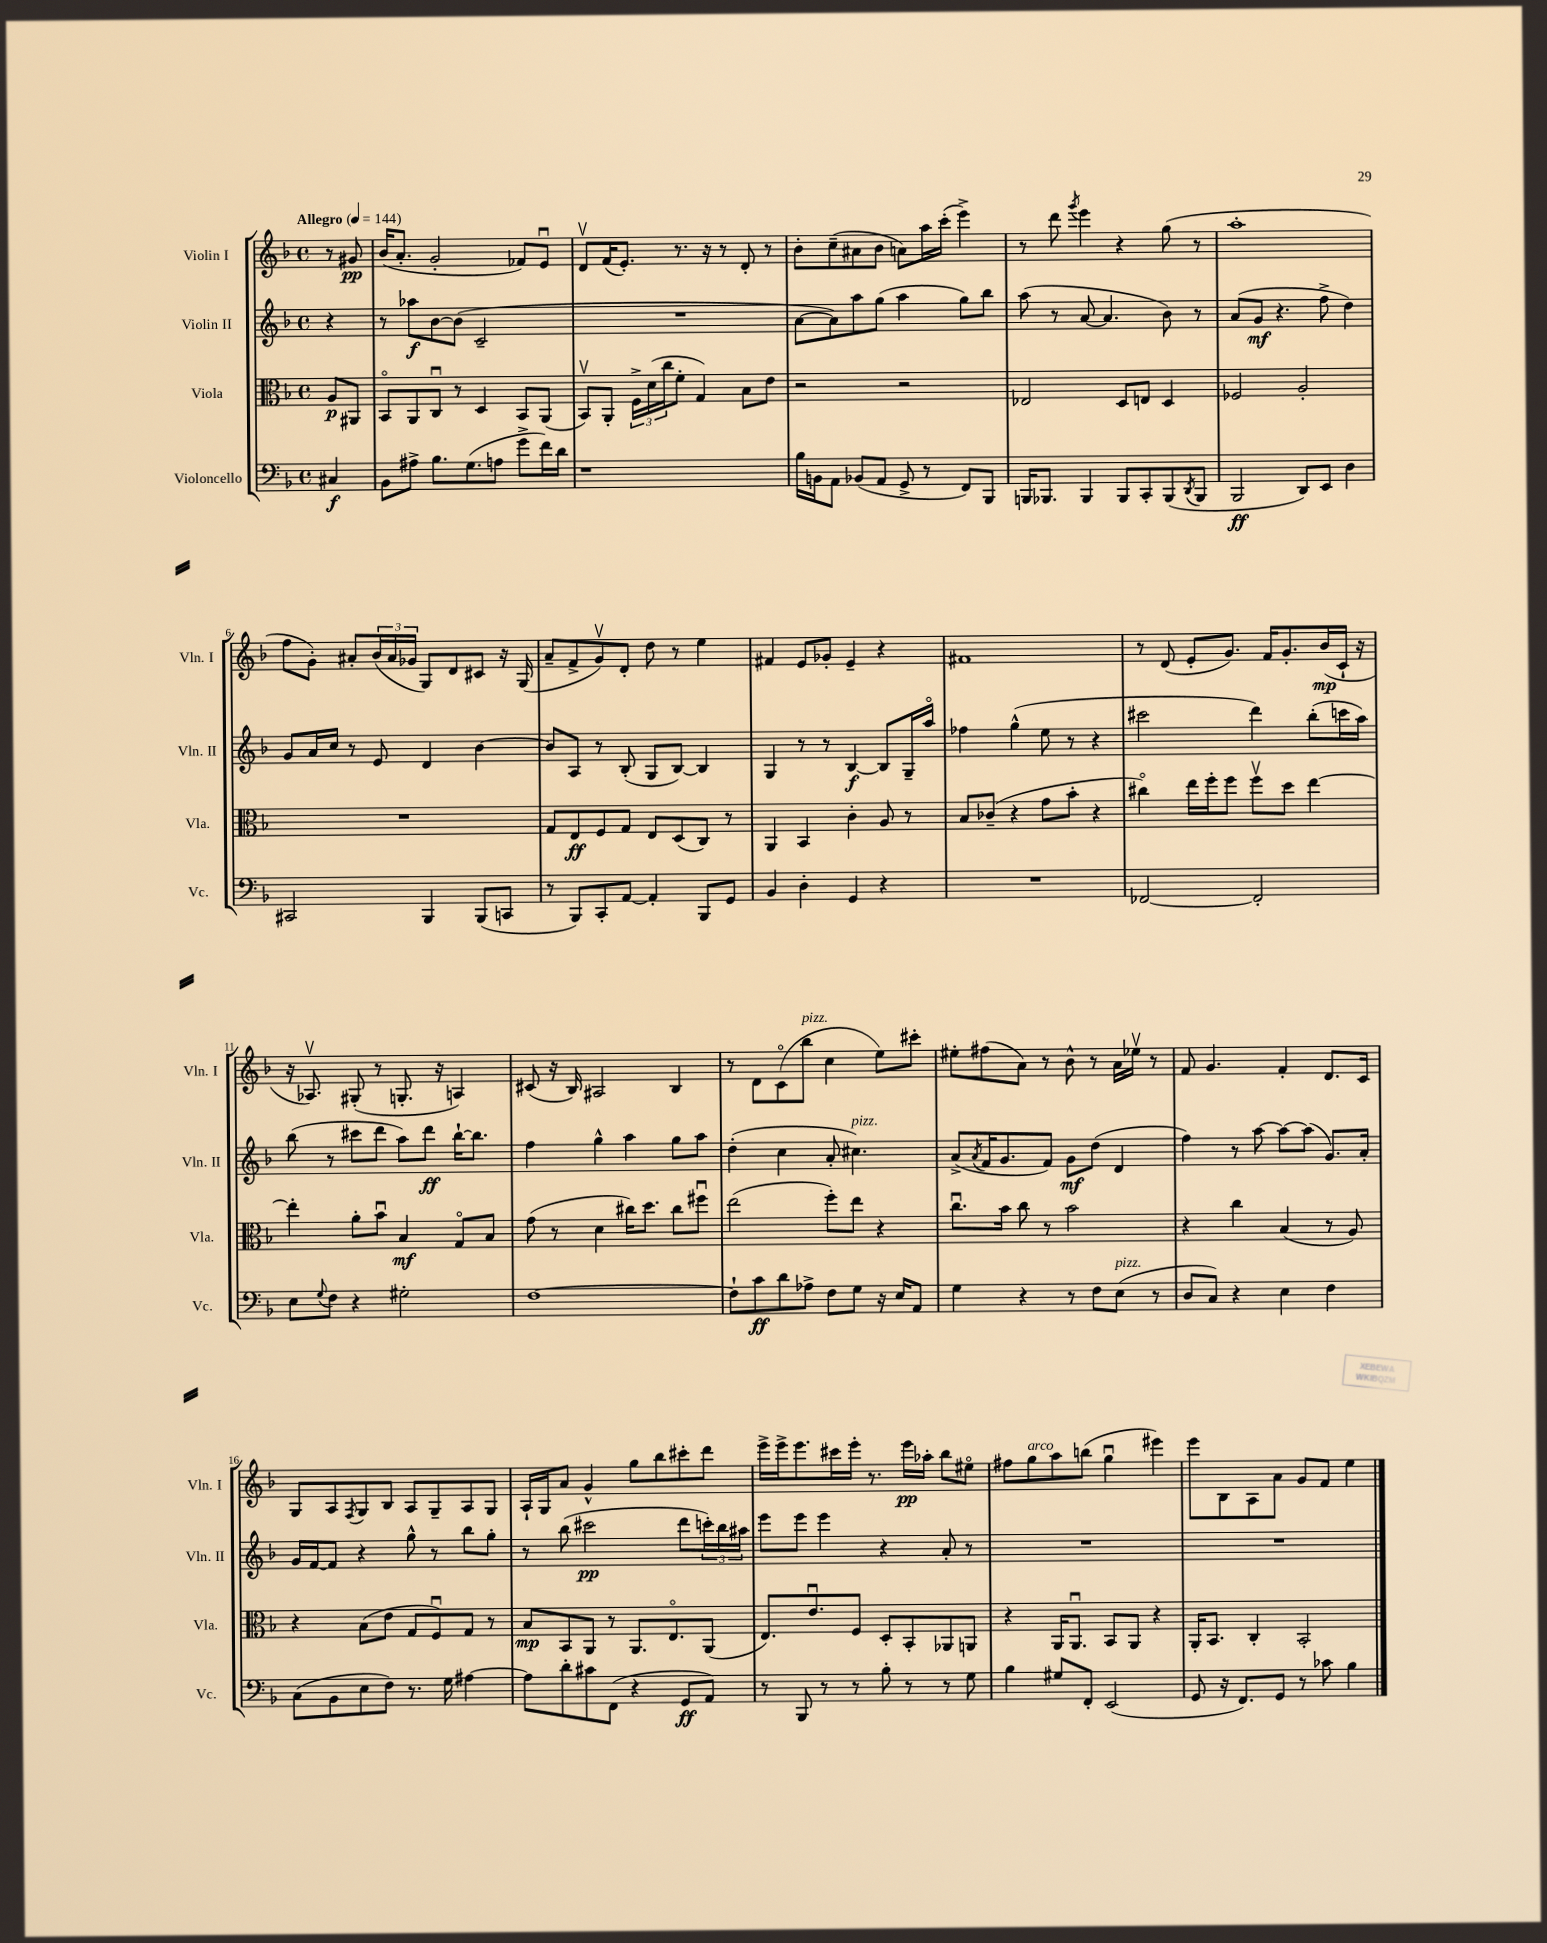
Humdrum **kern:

**kern	**kern	**kern	**kern
*staff4	*staff3	*staff2	*staff1
*clefF4	*clefC3	*clefG2	*clefG2
*k[b-]	*k[b-]	*k[b-]	*k[b-]
*M4/4	*M4/4	*M4/4	*M4/4
*met(c)	*met(c)	*met(c)	*met(c)
*MM144	*MM144	*MM144	*MM144
4C#/	8A/L	4r	8r
.	8AA#/J	.	8g#/
=	=	=	=
8BB-\L	8BB-o/L	8r	(16b-/LK
.	.	.	8.a'/J
8A#^\J	8AA/	8aa-\L	.
8.B-\L	8Cu/J	[8b-\	2g'/
.	8r	(8b-\]J	.
(8.G\	.	.	.
.	4D/	2c~/	.
8A\J	.	.	.
8g^\L	8BB-/L	.	8f-/L)
16f\L)	(8AA/J	.	8eu/J
16d\JJ	.	.	.
=	=	=	=
1r	8BB-v/L)	1r	8dv/L
.	8AA'/J	.	(16f/K
.	.	.	8.e'/J)
.	24F^\LL	.	.
.	(24d\	.	.
.	24cc\J	.	.
.	8f'\J	.	8.r
.	4G/)	.	.
.	.	.	16r
.	.	.	8r
.	8B-\L	.	8d'/
.	8e\J	.	8r
=	=	=	=
16B-\LL	2r	[8a\L	8b-'\L
16BB\J	.	.	.
8AA\J	.	8a\])	(8cc~\
(8BB-/L	.	8aa\	8a#\
8AA/J	.	(8gg\J	8b-\J
8GG^/	2r	4aa\	8a\L)
8r	.	.	16aa\L
.	.	.	(16ccc'\JJ
8FF/L)	.	8gg\L)	4eee^\)
8BBB-/J	.	8bb-\J	.
=	=	=	=
16BBB/LK	2E-/	(8aa\	8r
8.BBB-/J	.	.	.
.	.	8r	8ddd\
.	.	.	8qggg/
4BBB-/	.	[8a/	4eee\
.	.	4.a/]	.
8BBB-/L	8D/L	.	4r
8CC'/	8E/J	.	.
(8BBB-/	4D/	8b-\)	(8gg\
8qDD/	.	.	.
8BBB-/J	.	8r	8r
=	=	=	=
2BBB-/	2F-/	(8a/L	1aa'
.	.	8g/J	.
.	.	4.r	.
8DD/L)	2A'/	.	.
8EE/J	.	8ff^\	.
4D\	.	4dd\)	.
=	=	=	=
2CC#/	1r	8g/L	8ff\L
.	.	16a/L	8g'\J)
.	.	16cc/JJ	.
.	.	8r	8a#'/L
.	.	8e/	(24b-/L
.	.	.	24a#/
.	.	.	24g-/JJ
4BBB-/	.	4d/	8G/L)
.	.	.	8d/
(8BBB-/L	.	[4b-\	8c#/J
8CC/J	.	.	16r
.	.	.	(16G/
=	=	=	=
8r	8G/L	8b-/]L	8a~/L
8BBB-/L)	8E/	8A/J	8f^/
8CC'/	8F/	8r	8gv/)
[8AA/J	8G/J	(8B-'/	8d'/J
4AA'/]	8E/L	8G/L	8dd\
.	(8D/	[8B-/J)	8r
8BBB-/L	8C/J)	4B-/]	4ee\
8GG/J	8r	.	.
=	=	=	=
4BB-/	4AA/	4G/	4f#/
4D'\	4BB-/	8r	8e/L
.	.	8r	8g-'/J
4GG/	4c'\	[4B-/	4e~/
4r	8A/	8B-/]L	4r
.	8r	16G~/L	.
.	.	16aao/JJ	.
=	=	=	=
1r	8B-/L	4ff-\	1f#
.	(8c-~/J	.	.
.	4r	(4gg^^\	.
.	8g\L	8ee\	.
.	8b-'\J	8r	.
.	4r	4r	.
=	=	=	=
[2FF-/	4cc#o\)	2ccc#\	8r
.	.	.	(8d/
.	16ee\LL	.	8e'/L
.	16ff'\J	.	.
.	8ff\J	.	8.g/J)
2FF-'/]	8ffv\L	4ddd\)	.
.	.	.	16f/LK
.	8dd\J	.	8.g'/
.	[4ee\	(8bb-'\L	.
.	.	.	(16b-/L
.	.	16ccc\L	16c`/JJ
.	.	16aa\JJ)	16r
=	=	=	=
8E\L	4ee'\]	(8bb-\	16r
.	.	.	8.A-v/)
8qqG/	.	.	.
8F\J	.	8r	.
4r	8a'\L	8ccc#\L	(8G#'/
.	8b-u\J	8ddd\J	8r
2G#'\	4B-/	8aa\L)	8.G'/
.	.	8ddd\J	.
.	.	.	16r
.	8Go/L	[16bb-`\LK	4A/)
.	.	8.bb-\]J	.
.	8B-/J	.	.
=	=	=	=
[1F	(8g\	4ff\	(8c#/
.	8r	.	16r
.	.	.	16B-/)
.	4d\	4gg^^\	2A#/
.	16cc#\LK)	4aa\	.
.	8.dd\J	.	.
.	8cc#\L	8gg\L	4B-/
.	8ff#u\J	8aa\J	.
=	=	=	=
8F`\]L	(2ee\	(4dd'\	8r
8c\	.	.	8d\L
8d\	.	4cc\	(8co\
8A-^\J	.	.	8bb-\J
8F\L	8ff'\L)	8a'/	4cc\
8G\J	8ee\J	4.cc#\)	.
16r	4r	.	8ee\L)
16E/LK	.	.	.
8AA/J	.	.	8ccc#'\J
=	=	=	=
4G\	8.ccu\L	(8a^/L	8ee#'\L
.	.	8qa/	.
.	.	16f/K	(8ff#\
.	16b-\Jk	8.g/	.
4r	8cc\	.	8a\J)
.	8r	8f/J)	8r
8r	2b-\	8g\L	8b-^^\
8F\L	.	(8dd\J	8r
(8E\J	.	4d/	16a\LL
.	.	.	16ee-v\JJ
8r	.	.	8r
=	=	=	=
8D/L	4r	4ff\)	8f/
8C/J)	.	.	4.g/
4r	4cc\	8r	.
.	.	[8aa\	.
4E\	(4B-/	8aa\_L	4f'/
.	.	(8aa\]J	.
4F\	8r	8.g/L)	8.d/L
.	8A/)	.	.
.	.	16a'/Jk	16c/Jk
=	=	=	=
(8C\L	4r	16g/LL	8G/L
.	.	[16f/J	.
8BB-\	.	8f/]J	8A/
.	.	.	8qF/
8E\	(8B-\L	4r	8G/
8F\J)	8e\J	.	8B-/J
8.r	8G/L	8gg^^\	8A/L
.	8Fu/)	8r	8G~/
16G\	.	.	.
[4A#\	8G/J	8bb-\L	8A/
.	8r	8gg'\J	8G/J
=	=	=	=
8A#\]L	8B-/L	8r	16A`/LL
.	.	.	16G/J
8d'\	8BB-/	(8bb-\	8a/J
8c#\	8AA/J	2ccc#\	4g^^/
(8FF\J	8r	.	.
4r	8.AA/L	.	8gg\L
.	.	.	8bb-\
.	8.Eo/	.	.
8GG/L	.	8ddd\L	8ccc#'\
8AA/J)	(8AA/J	24ccc'\L)	8ddd\J
.	.	24bb-\	.
.	.	24aa#\JJ	.
=	=	=	=
8r	8.E/L)	8eee\L	16eee^\LL
.	.	.	16eee^\J
8BBB-/	.	8eee\J	8.eee\
.	8.eu/	.	.
8r	.	4eee\	.
.	.	.	16ccc#\L
8r	8F/J	.	16eee'\JJ
.	.	.	8.r
8B-'\	8D'/L	4r	.
8r	8BB-'/	.	16eee\LL
.	.	.	16aa-'\JJ
8r	8AA-/	8a'/	8bb-\L
8G\	8AA/J	8r	8ee#o\J
=	=	=	=
4B-\	4r	1r	8ff#\L
.	.	.	8gg\
8G#/L	16AA/LK	.	8aa\
.	8.AAu/J	.	.
8FF'/J	.	.	(8bb\J
(2EE/	8BB-/L	.	4ggu\
.	8AA/J	.	.
.	4r	.	4eee#\)
=	=	=	=
8GG/	16AA'/LK	1r	8eee\L
.	8.BB-/J	.	.
16r	.	.	8B-\
8.FF/L)	.	.	.
.	4C'/	.	8A\
8GG/J	.	.	8a\J
8r	2BB-'/	.	8g/L
8c-\	.	.	8f/J
4B-\	.	.	4ee\
==	==	==	==
*-	*-	*-	*-
